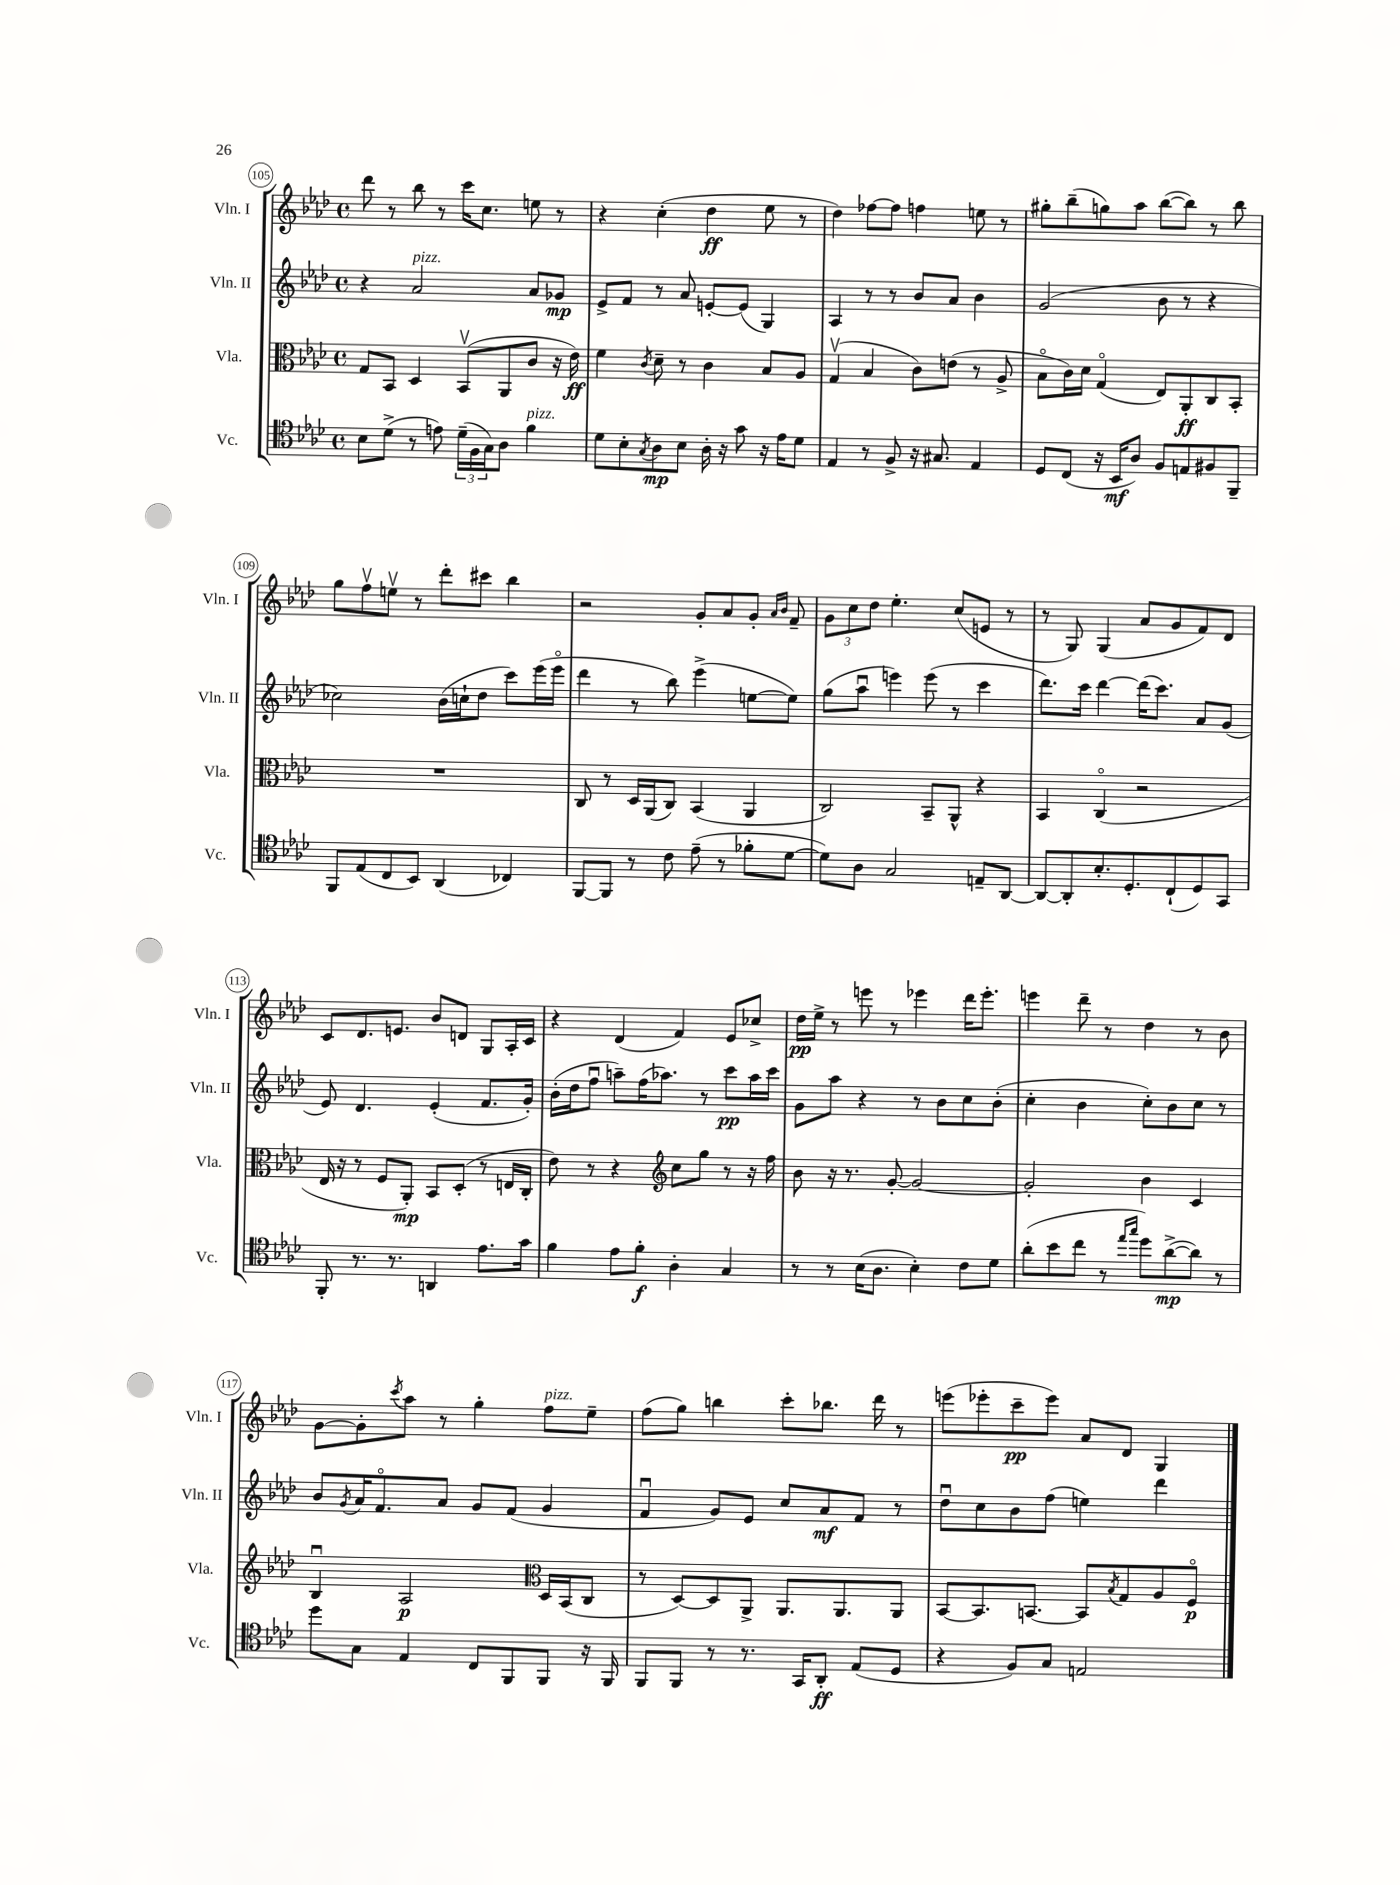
<<
\new StaffGroup <<
\new Staff = "s0" \with { instrumentName = "Vln. I" shortInstrumentName = "Vln. I" } {
    \clef treble \key aes \major \defaultTimeSignature \time 4/4
    des'''8 r8 bes''8 r8 c'''16 c''8. e''8 r8 |
    r4 c''4-.( des''4\ff ees''8 r8 |
    des''4) fes''8~ fes''8 f''4 e''8 r8 |
    gis''8-. bes''8--( g''8) aes''8 bes''8~( bes''8) r8 bes''8 |
    g''8 f''8\upbow e''8\upbow r8 des'''8-. cis'''8 bes''4 |
    r2 g'8-. aes'8 g'8-. \grace { aes'16 bes'16 } f'8-- |
    \tuplet 3/2 { g'8 c''8 des''8 } ees''4.-. c''8( e'8 r8 |
    r8 g8) g4( aes'8 g'8 f'8) des'8 |
    c'8 des'8. e'8. bes'8 d'8 g8 aes16-. c'16 |
    r4 des'4( f'4) ees'8 ces''8-> |
    des''16\pp ees''16-> r8 e'''8 r8 ees'''4 des'''16 ees'''8.-. |
    e'''4 des'''8-- r8 des''4 r8 bes'8 |
    g'8~ g'8-. \acciaccatura { c'''8 } aes''8 r8 g''4-. f''8^\markup { \italic "pizz." } ees''8-- |
    f''8( g''8) b''4 c'''8-. bes''8. des'''16 r8 |
    e'''8( ees'''8-. c'''8--\pp ees'''8) aes'8 des'8 g4 \bar "|." |
}
\new Staff = "s1" \with { instrumentName = "Vln. II" shortInstrumentName = "Vln. II" } {
    \clef treble \key aes \major \defaultTimeSignature \time 4/4
    r4 aes'2^\markup { \italic "pizz." } aes'8 ges'8\mp |
    ees'8-> f'8 r8 aes'8 e'8~-. e'8( g4) |
    aes4 r8 r8 bes'8 aes'8 bes'4 |
    g'2( bes'8 r8 r4 |
    ces''2) bes'16( c''16-! des''8 c'''8) ees'''16( ees'''16\flageolet |
    des'''4 r8 bes''8) ees'''4->( e''8~ e''8) |
    g''8( aes''8\downbow e'''4) e'''8( r8 c'''4 |
    des'''8.) c'''16 des'''4~ des'''16( c'''8.) aes'8 g'8( |
    ees'8) des'4. ees'4-.( f'8. g'16-.) |
    bes'16-.( des''16 f''8\downbow a''8--) f''16( aes''8.) r8 c'''8\pp aes''16 c'''16 |
    g'8 aes''8 r4 r8 bes'8 c''8 bes'8-.( |
    c''4-. bes'4 c''8-.) bes'8 c''8 r8 |
    bes'8 \acciaccatura { g'8 } aes'16 f'8.\flageolet aes'8 g'8 f'8( g'4 |
    f'4\downbow g'8) ees'8 c''8 aes'8\mf f'8 r8 |
    des''8\downbow c''8 bes'8 f''8( e''4) des'''4 \bar "|." |
}
\new Staff = "s2" \with { instrumentName = "Vla." shortInstrumentName = "Vla." } {
    \clef alto \key aes \major \defaultTimeSignature \time 4/4
    g8 bes,8 des4 bes,8\upbow( aes,8 c'8 r16 ees'16\ff) |
    f'4 \acciaccatura { c'8 } des'8-- r8 c'4 bes8 aes8 |
    g4\upbow( bes4 c'8) e'8( r8 aes8-> |
    bes8\flageolet c'16) des'16 g4\flageolet( ees8) aes,8-.\ff c8 bes,8-. |
    R1 |
    c8 r8 des16 aes,16( c8) bes,4( aes,4 |
    c2) bes,8-- aes,8-^ r4 |
    bes,4 c4\flageolet( r2 |
    ees16 r16 r8 f8 aes,8-.\mp) bes,8 des8-.( r8 e16 c16-. |
    ees'8) r8 r4 \clef treble c''8 g''8 r8 r16 f''16 |
    bes'8 r16 r8. g'8~-. g'2~ |
    g'2-. bes'4 c'4 |
    bes4\downbow aes2\p \clef alto des16 bes,16( c8 |
    r8 des8~) des8 aes,8-> aes,8. aes,8. aes,8 |
    bes,8~ bes,8. b,8.~ b,8 \acciaccatura { bes8 } g8 aes8 f8\flageolet\p \bar "|." |
}
\new Staff = "s3" \with { instrumentName = "Vc." shortInstrumentName = "Vc." } {
    \clef tenor \key aes \major \defaultTimeSignature \time 4/4
    bes8 des'8->( r8 e'8) \tuplet 3/2 { des'16--( f16 g16) } aes8 f'4^\markup { \italic "pizz." } |
    des'8 bes8-. \acciaccatura { g8 } aes8\mp bes8 aes16-. r16 g'8 r16 ees'16 des'8 |
    ees4 r8 f8-> r16 gis8. ees4 |
    des8 c8( r16 bes,16\mf aes8) f8 e8 fis8 f,8-- |
    f,8 ees8( c8 bes,8) aes,4( ces4) |
    f,8~ f,8 r8 c'8 ees'8--( r8 fes'8-. des'8~ |
    des'8) aes8 g2 e8-- aes,8~ |
    aes,8~ aes,8-. bes8.-. des8.-. c8-!( des8) g,8 |
    f,8-. r8. r8. a,4 ees'8. g'16 |
    f'4 ees'8 f'8-.\f aes4-. g4 |
    r8 r8 bes16( aes8. bes4-.) c'8 des'8 |
    aes'8-.( bes'8 c''8 r8 \grace { ees''16 g''16 } des''8) aes'8~->\mp( aes'8) r8 |
    des''8 g8 ees4 c8 f,8 f,8 r16 f,16 |
    f,8 f,8 r8 r8. g,16 aes,8-.\ff ees8( des8 |
    r4 f8) g8 e2 \bar "|." |
}
>>
>>
\layout { \context { \Score currentBarNumber = #105 \override BarNumber.stencil = #(make-stencil-circler 0.1 0.3 ly:text-interface::print) } }
